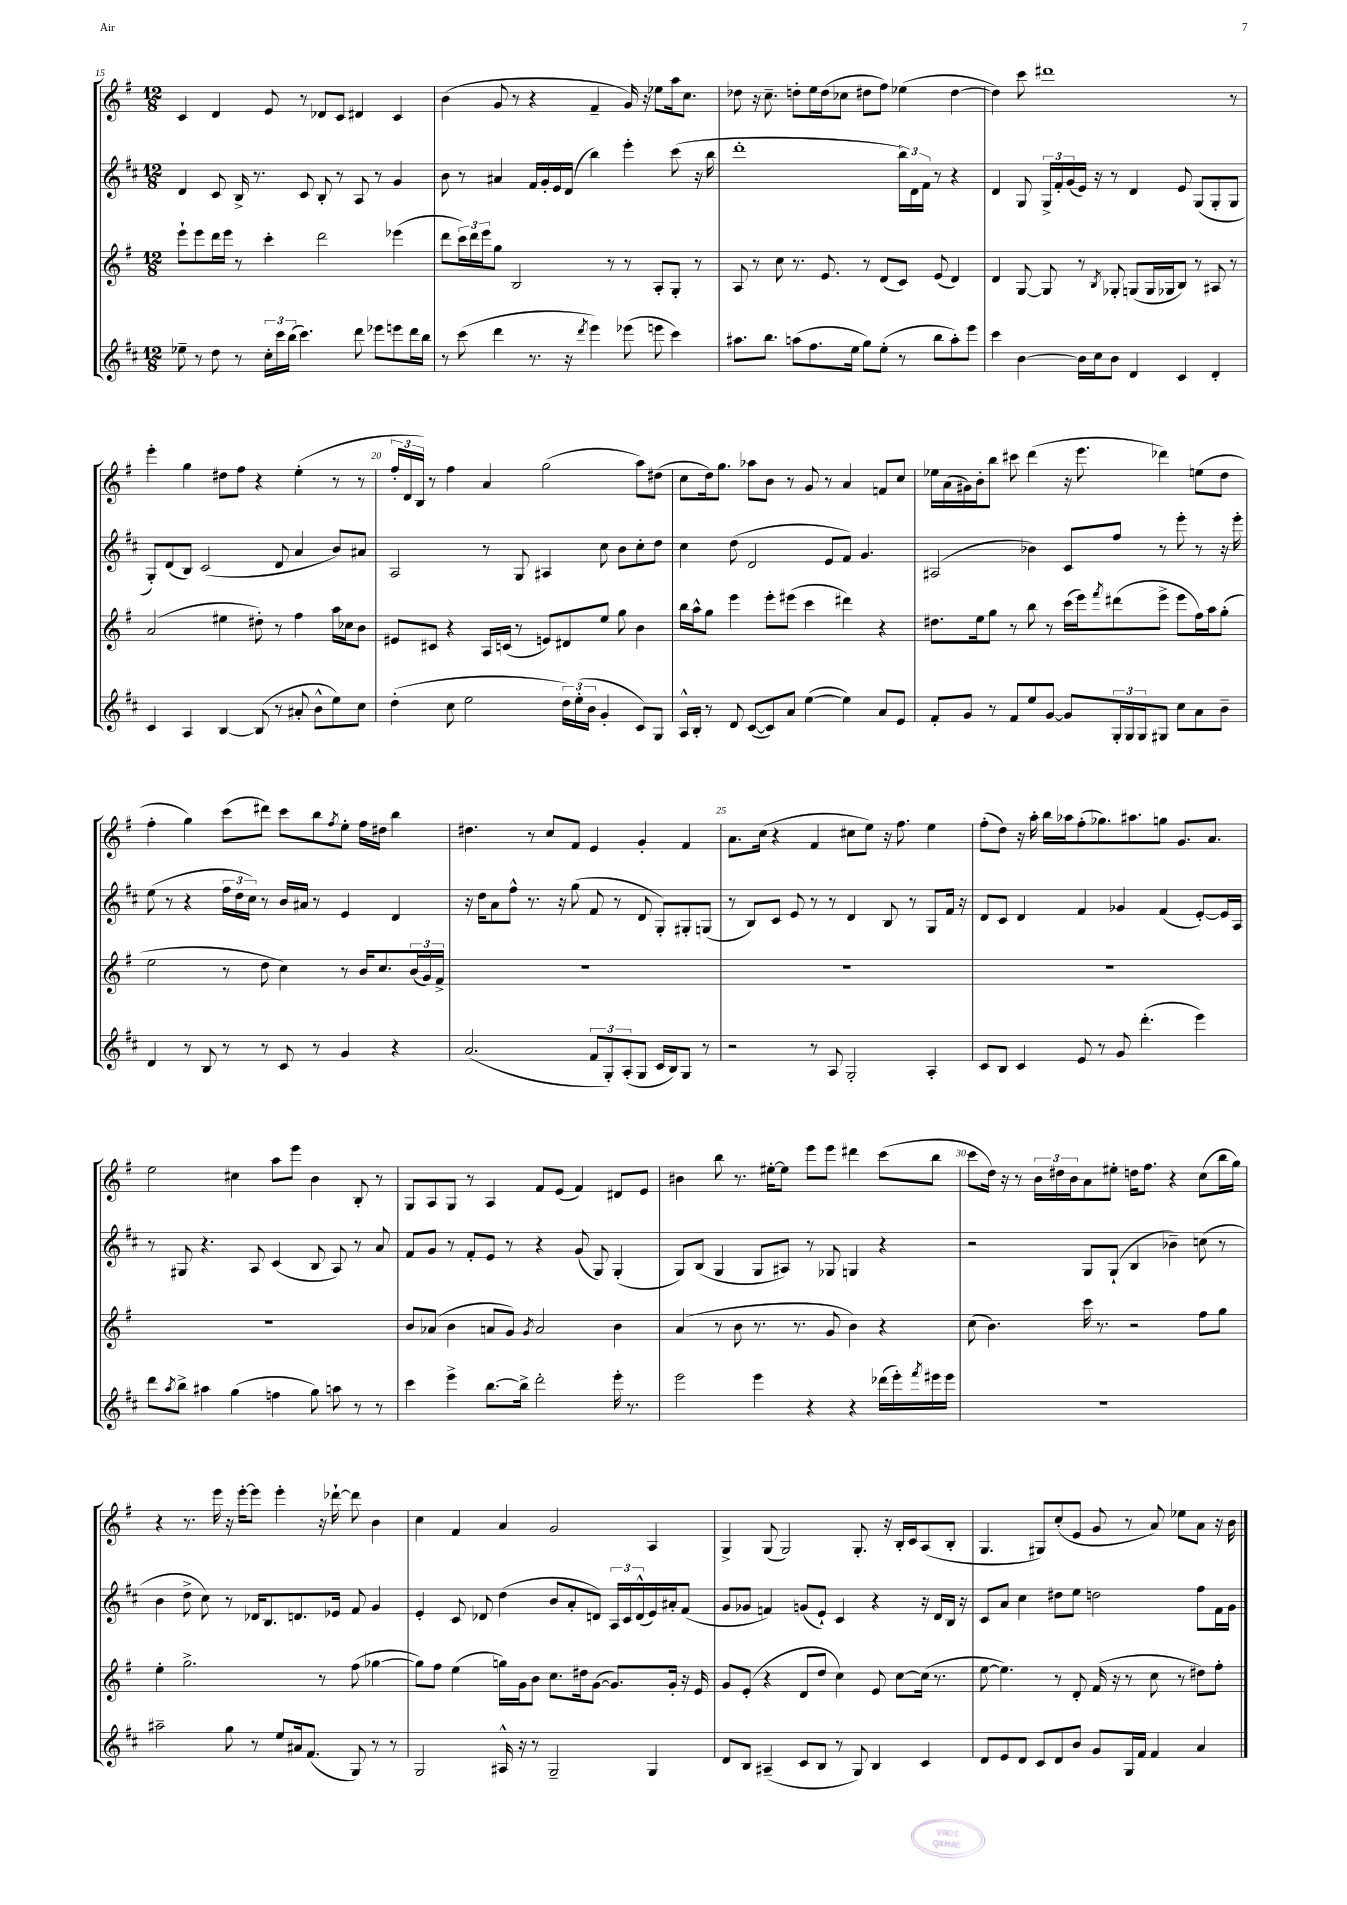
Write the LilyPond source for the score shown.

<<
\new StaffGroup <<
\new Staff = "s0" {
    \clef treble \key g \major \numericTimeSignature \time 12/8
    c'4 d'4 e'8 r8 des'8 c'8 dis'4 c'4 |
    b'4( g'8 r8 r4 fis'4-- g'16) r16 ees''8 a''16 c''8. |
    des''8 r16 c''8.-- d''8-. e''16 d''16( ces''8 dis''8 fis''8) ees''4( dis''4~ |
    dis''4) c'''8 dis'''1 r8 |
    e'''4-. g''4 dis''8 fis''8 r4 e''4-.( r8 r8 |
    \tuplet 3/2 { fis''16-. d'16 b16) } r8 fis''4 a'4 g''2( a''8) dis''8( |
    c''8 d''16) g''8. aes''8 b'8 r8 g'8 r8 a'4 f'8 c''8 |
    ees''16 a'16( gis'16) b'16-. b''8 cis'''8 d'''4( r16 e'''8. des'''4) e''8( d''8 |
    fis''4-. g''4) c'''8( dis'''8) c'''8 b''8 \acciaccatura { fis''8 } e''8-. fis''16 dis''16 b''4 |
    dis''4. r8 c''8 fis'8 e'4 g'4-. fis'4 |
    a'8. c''16( r4 fis'4 cis''8 e''8) r16 fis''8. e''4 |
    fis''8-.( d''8) r16 a''16-. b''16 aes''16 fis''8-.( ges''8.) ais''8. g''8 g'8. a'8. |
    e''2 cis''4 a''8 e'''8 b'4 b8-. r8 |
    g8 a8 g8 r8 a4 fis'8 e'8( fis'4) dis'8 e'8 |
    bis'4 b''8 r8. eis''16~-. eis''8 e'''8 e'''8 dis'''4 c'''8( b''8 |
    c'''8 d''16) r16 r8 \tuplet 3/2 { b'16 dis''16 b'16 } a'8 eis''8-. d''16 fis''8. r4 c''8( b''16 g''16) |
    r4 r8. e'''16 r16 e'''16~-. e'''8 e'''4-. r16 des'''16~-! des'''8 b'4 |
    c''4 fis'4 a'4 g'2 a4 |
    g4-> g8( g2) g8.-. r16 b16-. c'16 a8( b8-. |
    g4. gis8) c''8-.( e'8 g'8 r8 a'8) ees''8 a'8 r16 b'16 \bar "|." |
}
\new Staff = "s1" {
    \clef treble \key d \major \numericTimeSignature \time 12/8
    d'4 cis'8 b16-> r8. cis'8 b8-. r8 a8 r8 g'4 |
    b'8 r8 ais'4 fis'16 g'16-. e'16 d'16( b''4) e'''4-. cis'''8( r16 b''16 |
    d'''1-. \tuplet 3/2 { b''16) d'16 fis'16 } r8 r4 |
    d'4 g8 \tuplet 3/2 { g16-> fis'16-. g'16( } e'16) r16 r8 d'4 e'8 g8( g8-. g8 |
    g8-.) d'8( b8) cis'2( d'8 a'4 b'8) ais'8 |
    a2 r8 g8 ais4 cis''8 b'8 cis''8-. d''8 |
    cis''4 d''8( d'2 e'8 fis'8) g'4. |
    ais2( bes'4) cis'8 fis''8 r8 e'''8-. r8 r16 e'''16-. |
    e''8( r8 r4 \tuplet 3/2 { fis''16 d''16 cis''16) } r8 b'16 ais'16 r8 e'4 d'4 |
    r16 d''16 a'8 fis''8-^ r8. r16 g''8( fis'8 r8 d'8 g8-.) gis8-. g8( |
    r8 b8) cis'8 e'8 r8 r8 d'4 b8 r8 g8 fis'16 r16 |
    d'8 cis'8 d'4 fis'4 ges'4 fis'4( e'8~-.) e'16 a16 |
    r8 gis8 r4. a8 cis'4( b8 a8) r8 a'8 |
    fis'8 g'8 r8 fis'8-. e'8 r8 r4 g'8( g8) g4-.( |
    g8) b8( g4 g8 ais8) r8 ges8 g4 r4 |
    r2 g8 g8-!( b4 bes'4--) c''8( r8 |
    b'4 d''8-> cis''8) r8 des'16 b8. d'8. ees'16 fis'8 g'4 |
    e'4-. cis'8 des'8 d''4( b'8 a'8-. d'8) \tuplet 3/2 { a16 cis'16 d'16-^( } e'16) ais'16-. fis'8( |
    g'8 ges'8 f'4) g'8( e'8-!) cis'4 r4 r16 d'16 b16 r16 |
    cis'8 a'8 cis''4 dis''8 e''8 d''2 fis''8 fis'16 g'16 \bar "|." |
}
\new Staff = "s2" {
    \clef treble \key g \major \numericTimeSignature \time 12/8
    e'''8-! e'''8 d'''16 e'''16 r8 c'''4-. d'''2 ees'''4( |
    d'''8 \tuplet 3/2 { c'''16) d'''16 e'''16 } g''8 b2 r8 r8 a8-. g8-. r8 |
    a8 r8 c''8 r8. e'8. r8 d'8( c'8) e'8( d'4) |
    d'4 g8~ g8 r8 \acciaccatura { b8 } ges8-. g8( g16 ges16 b8) r8 ais8 r8 |
    a'2( eis''4 dis''8-.) r8 fis''4 a''16 ces''16 b'8 |
    eis'8 cis'8 r4 a16 c'16( r8 e'8) dis'8 e''8 g''8 b'4 |
    b''16 a''16-^ g''8 e'''4 e'''8-. eis'''8( c'''4 dis'''4) r4 |
    dis''8. e''16 g''8 r8 b''8 r8 c'''16( e'''16) \acciaccatura { fis'''8 } dis'''8( e'''8-> e'''8 fis''16) a''16 g''8-.( |
    e''2 r8 d''8 c''4) r8 b'16 c''8. \tuplet 3/2 { b'16( g'16) fis'16-> } |
    R1. |
    R1. |
    R1. |
    R1. |
    b'8 aes'8( b'4 a'8 g'8) \acciaccatura { g'8 } a'2 b'4 |
    a'4( r8 b'8 r8. r8. g'8 b'4) r4 |
    c''8( b'4.) c'''16 r8. r2 fis''8 g''8 |
    e''4-. g''2.-> r8 fis''8( ges''4~ |
    ges''8) fis''8 e''4( g''16) g'16 b'8 c''8. dis''16 g'8~( g'8.) g'16-. r16 e'16 |
    g'8 e'8-.( r4 d'8 d''8 c''4) e'8 c''8~ c''16( r8. |
    e''8~ e''4.) r8 d'8-. fis'16( r16 r8 c''8 r8 dis''8) fis''8-. \bar "|." |
}
\new Staff = "s3" {
    \clef treble \key d \major \numericTimeSignature \time 12/8
    ees''8-- r8 d''8 r8 \tuplet 3/2 { cis''16-. cis'''16 b''16( } cis'''4.) d'''8 ees'''8 e'''8 d'''16 b''16 |
    r8 cis'''8( d'''4 r8. r16 \acciaccatura { d'''8 } e'''4) ees'''8( e'''8 cis'''4) |
    ais''8. b''8. a''8( fis''8. e''16 g''8) e''8-.( r8 b''8 a''8-.) e'''8 |
    cis'''4 b'4~ b'16 cis''16 b'8 d'4 cis'4 d'4-. |
    cis'4 a4 b4~ b8( r8 ais'8-. b'8-^ e''8) cis''8 |
    d''4-.( cis''8 e''2 \tuplet 3/2 { d''16) e''16-.( b'16 } g'4-. cis'8) g8 |
    a16-^ b16-. r8 d'8 cis'8~( cis'8) a'8 e''4~( e''4) a'8 e'8 |
    fis'8-. g'8 r8 fis'8 e''8 g'8~ g'8 \tuplet 3/2 { g16-. g16 g16 } gis8 cis''8 a'8 b'8-- |
    d'4 r8 b8 r8 r8 cis'8 r8 g'4 r4 |
    a'2.( \tuplet 3/2 { fis'8 g8-.) a8-.( } g8 cis'16 b16) g8 r8 |
    r2 r8 a8 g2-. a4-. |
    cis'8 b8 cis'4 e'8 r8 g'8 d'''4.-.( e'''4) |
    d'''8 \acciaccatura { a''8 } b''8-> ais''4 g''4( f''4 g''8) a''8 r8 r8 |
    cis'''4 e'''4-> b''8.~ b''16-> d'''2-. e'''16-. r8. |
    e'''2 e'''4 r4 r4 des'''16( e'''16-.) \acciaccatura { fis'''8 } eis'''16 eis'''16 |
    R1. |
    ais''2-- g''8 r8 e''8 ais'16 fis'8.( g8) r8 r8 |
    g2 ais16-^ r16 r8 g2-- g4 |
    d'8 b8 ais4--( cis'8 b8 r8 g8) b4 cis'4 |
    d'8 e'8 d'8 cis'8 d'8 b'8 g'8 g16 fis'16 fis'4 a'4 \bar "|." |
}
>>
>>
\layout { \context { \Score currentBarNumber = #15 \override BarNumber.break-visibility = ##(#f #t #t) barNumberVisibility = #(every-nth-bar-number-visible 5) } }
